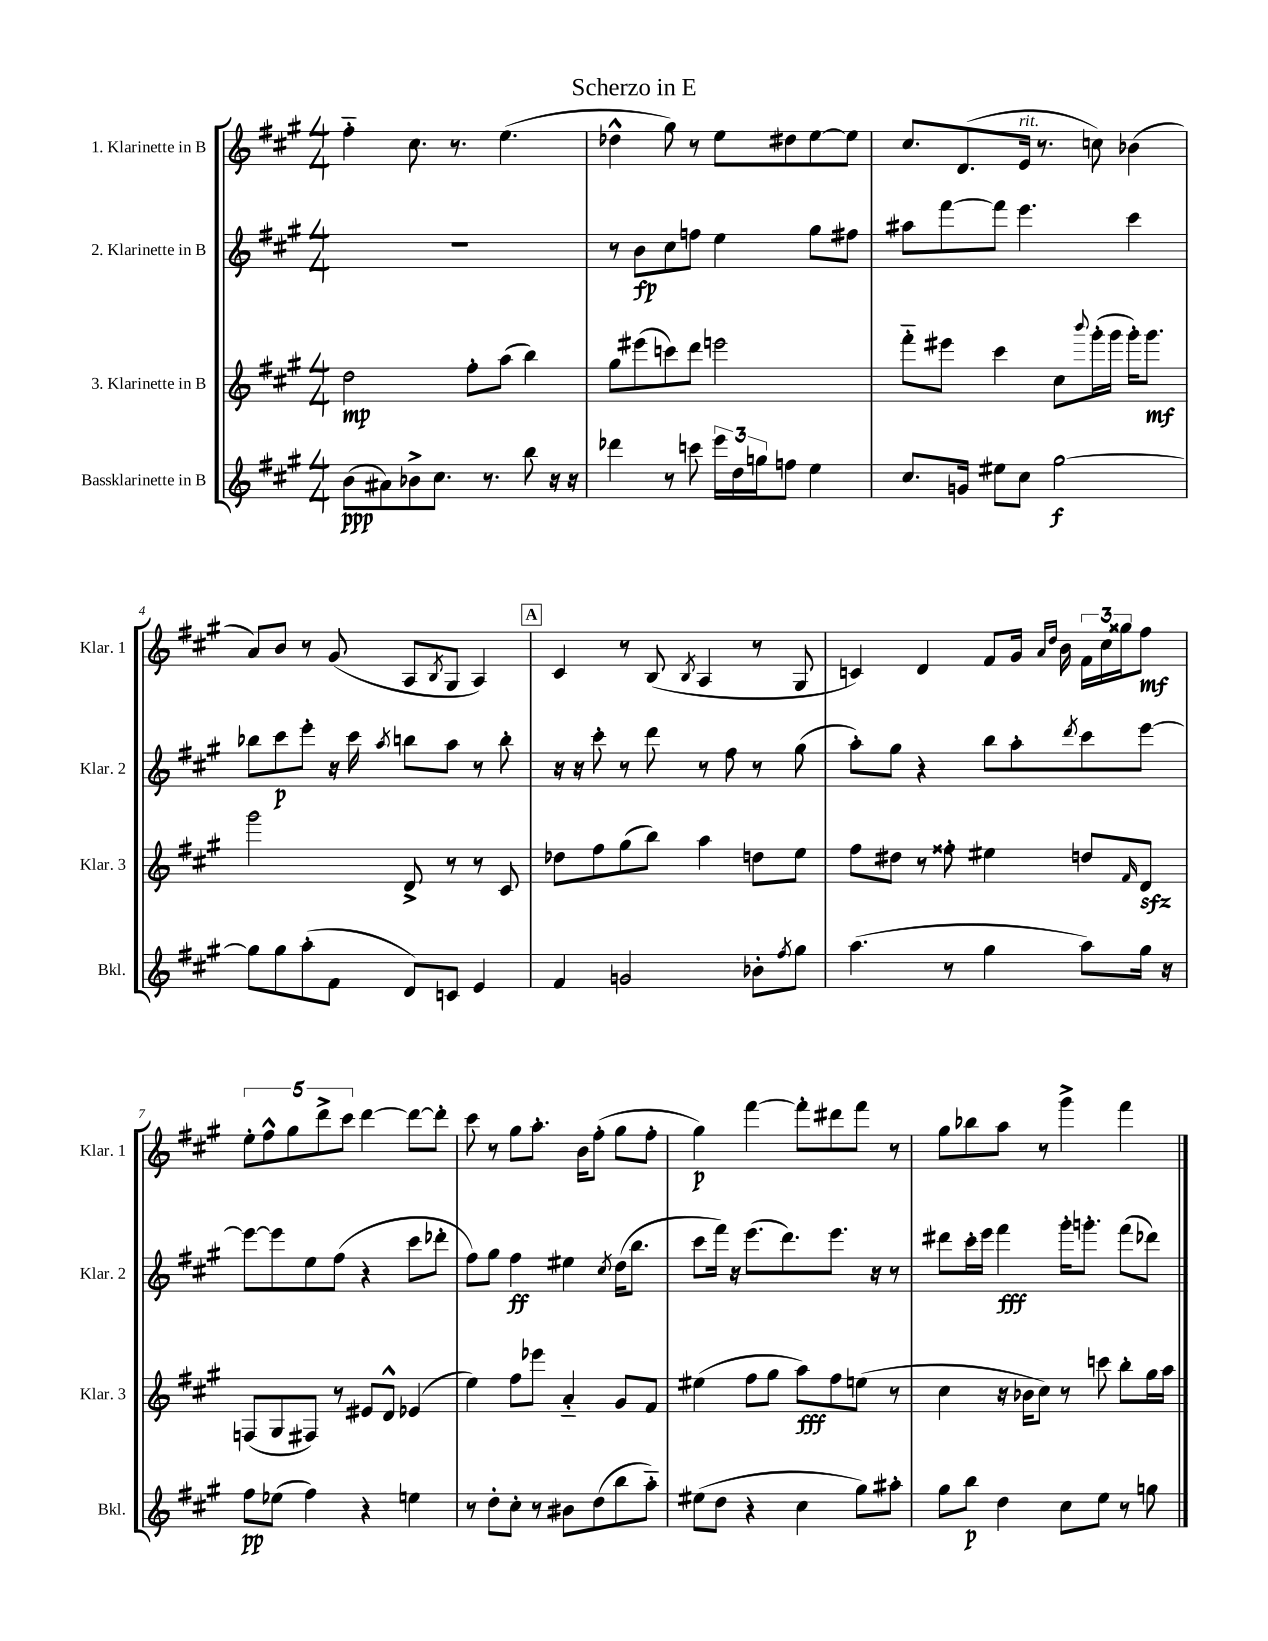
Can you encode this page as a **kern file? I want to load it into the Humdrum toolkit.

**kern	**kern	**kern	**kern
*staff4	*staff3	*staff2	*staff1
*clefG2	*clefG2	*clefG2	*clefG2
*k[f#c#g#]	*k[f#c#g#]	*k[f#c#g#]	*k[f#c#g#]
*M4/4	*M4/4	*M4/4	*M4/4
(8b	2dd	1r	4ff#'~
8a#)	.	.	.
8b-^	.	.	8.cc#
8.cc#	.	.	.
.	.	.	8.r
.	8ff#'	.	.
8.r	.	.	.
.	(8aa	.	(4.ee
8bb	4bb)	.	.
16r	.	.	.
16r	.	.	.
=	=	=	=
4ddd-	8gg#	8r	4dd-^^
.	(8eee#	8b	.
8r	8ccc)	8cc#	8gg#)
8ccc	8ddd	8ff	8r
24eee	2eee	4ee	8ee
24dd	.	.	.
24gg	.	.	.
8ff	.	.	8dd#
4ee	.	8gg#	[8ee
.	.	8ff#	8ee]
=	=	=	=
8.cc#	8fff#'~	8aa#	8.cc#
.	8eee#	[8fff#	.
16g	.	.	(8.d
8ee#	4ccc#	8fff#]	.
8cc#	.	4.eee	16e
.	.	.	8.r
[2gg#	8cc#	.	.
.	8qqbbb	.	.
.	(16ggg#'	.	8cc)
.	16ggg#	.	.
.	16ggg#')	4ccc#	(4b-
.	8.ggg#	.	.
=	=	=	=
8gg#]	2ggg#	8bb-	8a)
8gg#	.	8ccc#	8b
(8aa'	.	8eee'	8r
8f#	.	16r	(8g#
.	.	16ccc#	.
.	.	8qaa	.
8d)	8d^	8bb	8A
.	.	.	8qB
8c	8r	8aa	8G#
4e	8r	8r	4A)
.	8c#	8bb'	.
=	=	=	=
4f#	8dd-	16r	4c#
.	.	16r	.
.	8ff#	8ccc#'	.
2g	(8gg#	8r	8r
.	8bb)	8ddd	(8B
.	.	.	8qB
.	4aa	8r	4A
.	.	8ff#	.
8b-'	8dd	8r	8r
8qff#	.	.	.
8gg#	8ee	(8gg#	8G#
=	=	=	=
(4.aa	8ff#	8aa')	4c)
.	8dd#	8gg#	.
.	8r	4r	4d
8r	8ff##'	.	.
4gg#	4ee#	8bb	8f#
.	.	8aa'	16g#
.	.	.	16qqa
.	.	.	16qqdd
.	.	.	16b
.	.	8qddd	.
8aa)	8dd	8ccc#	24f#
.	.	.	24cc#
.	.	.	24gg##
.	16qqf#	.	.
16gg#	8d	[8eee	8ff#
16r	.	.	.
=	=	=	=
8ff#	(8F	8eee_	10ee'
.	.	.	10ff#^^
(8ee-	8G#	8eee]	.
.	.	.	10gg#
4ff#)	8F#)	8ee	.
.	.	.	10ddd^
.	8r	(8ff#	.
.	.	.	10ccc#
4r	8e#	4r	[4ddd
.	8d^^	.	.
4ee	(4e-	8ccc#	8ddd_
.	.	8ddd-'	8ddd']
=	=	=	=
8r	4ee)	8ff#)	8ccc#
8dd'	.	8gg#	8r
8cc#'	8ff#	4ff#	8gg#
8r	8eee-	.	8.aa'
8b#	4a'~	4ee#	.
.	.	.	16b
(8dd	.	.	(8ff#'
.	.	8qcc#	.
8bb	8g#	(16dd	8gg#
.	.	8.bb	.
8aa'~)	8f#	.	8ff#'
=	=	=	=
(8ee#	(4ee#	8ccc#	4gg#)
8dd	.	16fff#)	.
.	.	16r	.
4r	8ff#	(8.eee	[4fff#
.	8gg#	.	.
.	.	8.ddd)	.
4cc#	8aa)	.	8fff#']
.	8ff#	8.eee	8ddd#
8gg#)	(8ee	.	8fff#
.	.	16r	.
8aa#'	8r	8r	8r
=	=	=	=
8gg#	4cc#	8ddd#	8gg#
8bb	.	16ccc#'	8bb-
.	.	16eee	.
4dd	16r	4fff#	8aa
.	16b-	.	.
.	8cc#)	.	8r
8cc#	8r	16ggg#'	4ggg#^
.	.	8.ggg'	.
8ee	8ccc	.	.
8r	8bb'	(8fff#	4fff#
8gg	16gg#	8ddd-)	.
.	16aa	.	.
==	==	==	==
*-	*-	*-	*-
